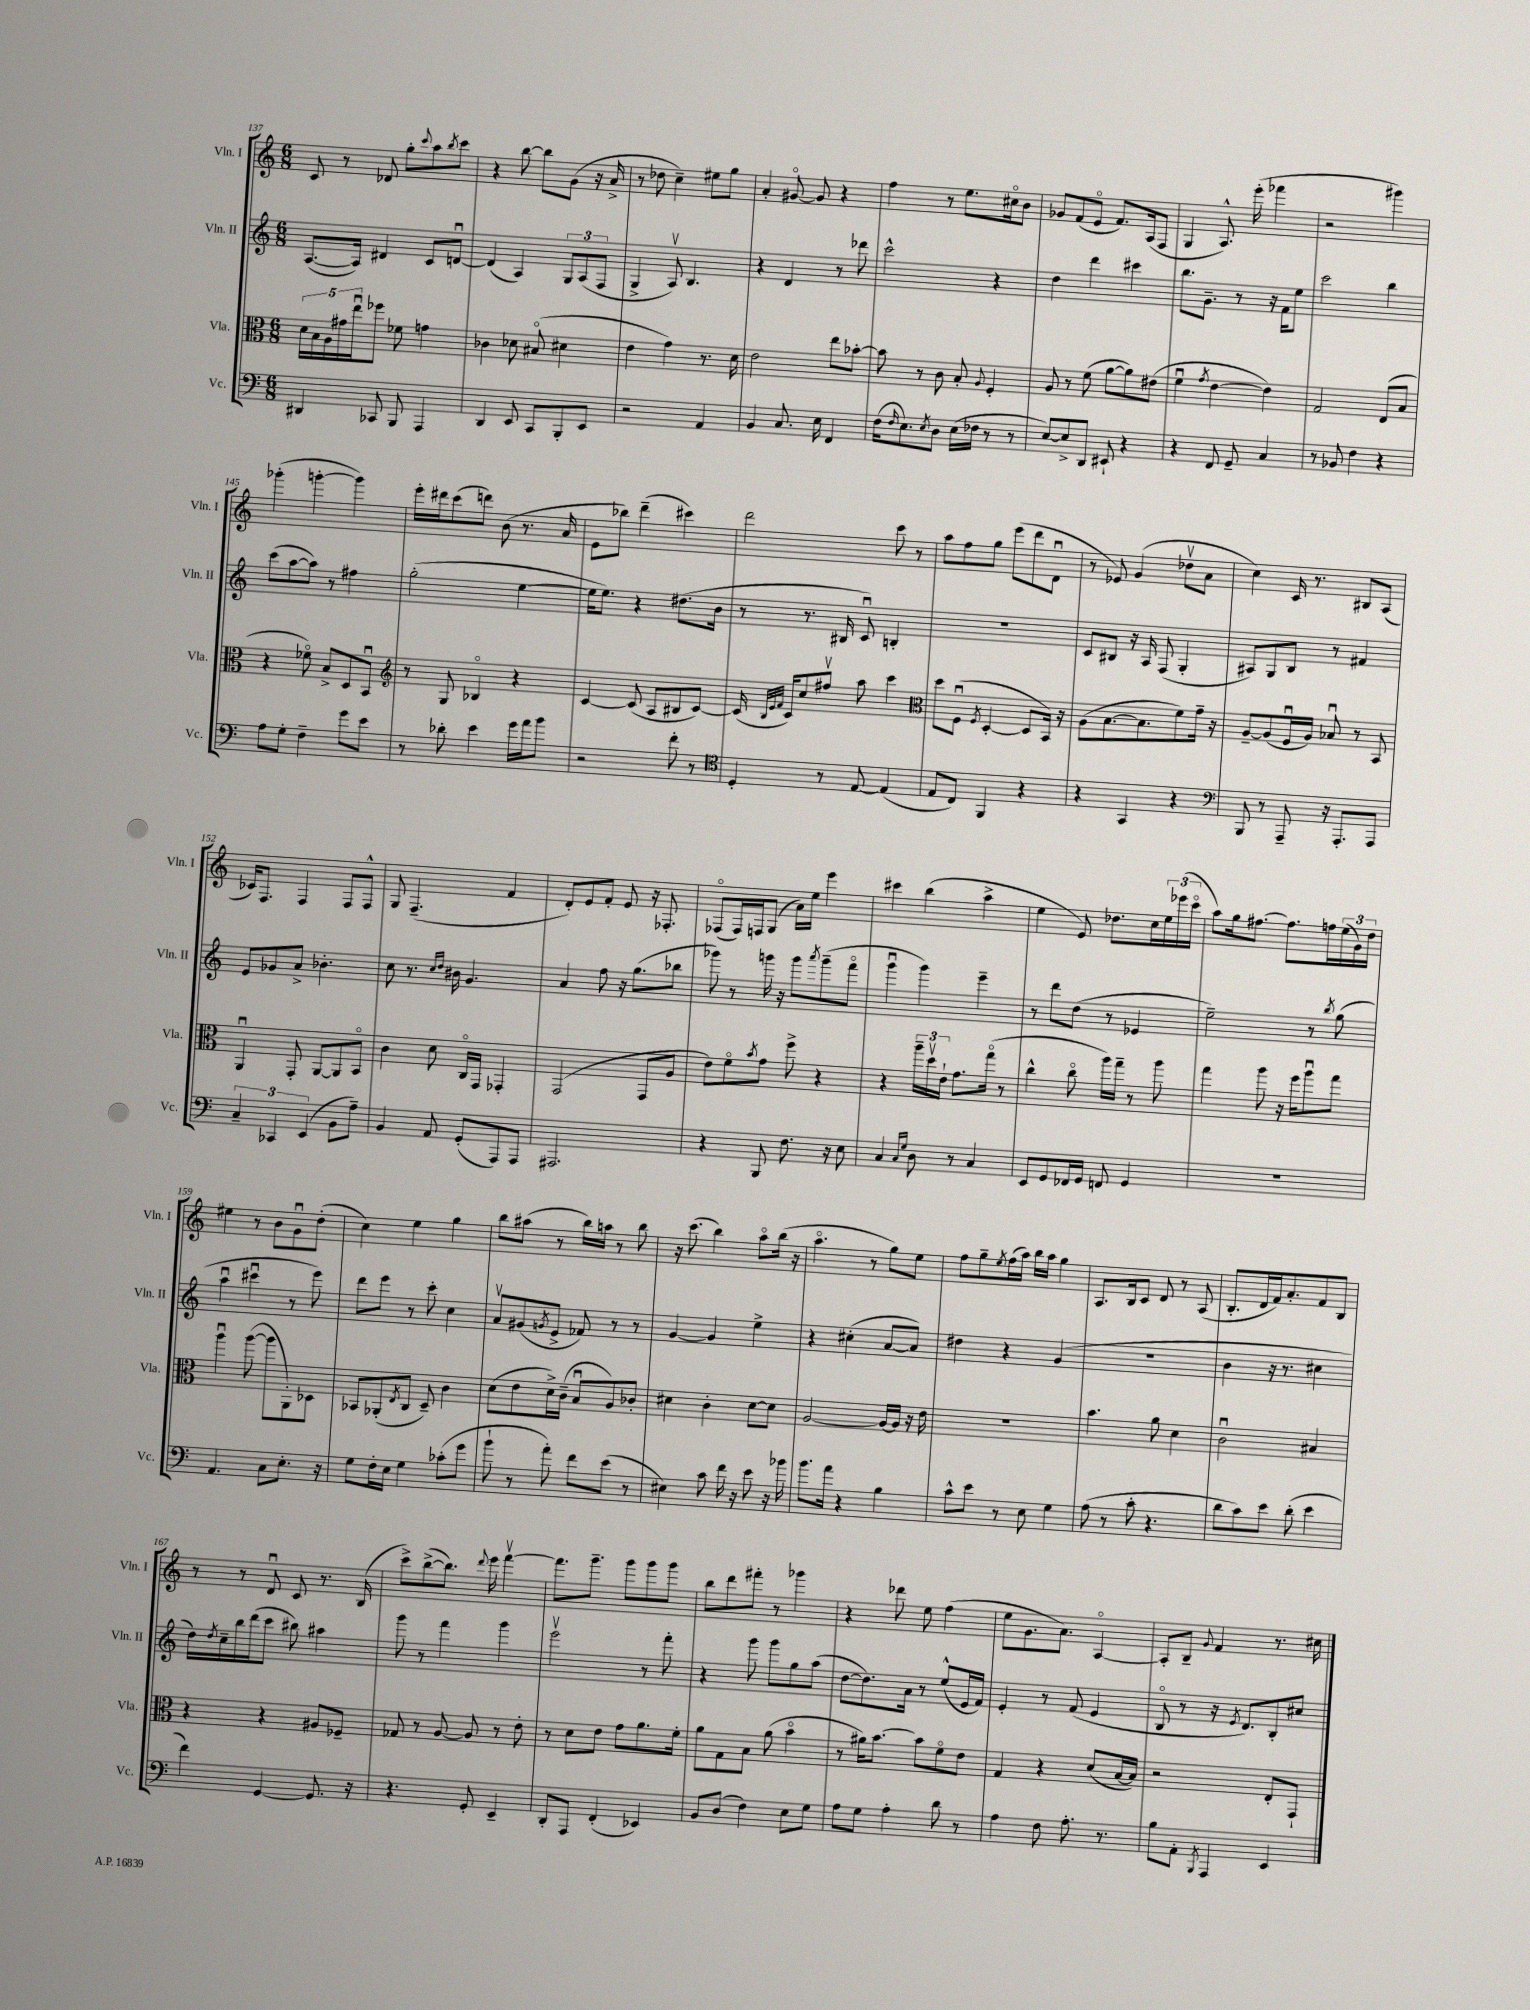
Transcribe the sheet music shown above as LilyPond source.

<<
\new StaffGroup <<
\new Staff = "s0" \with { instrumentName = "Vln. I" shortInstrumentName = "Vln. I" } {
    \clef treble \key c \major \numericTimeSignature \time 6/8
    c'8 r8 des'8 g''8-. \appoggiatura { c'''8 } a''8 \acciaccatura { b''8 } c'''8 |
    r4 b''8~ b''8 g'8( r16 a'16-> |
    r8 des''8 c''4--) eis''8 g''8 |
    a'4-. gis'8~\flageolet gis'8 r4 |
    f''4 r8 e''8. cis''16\flageolet b'8 |
    ges'8 f'8( e'8\flageolet f'8.) a16( f8 |
    g4 a8.-^) e'''16-.( fes'''4 |
    r2 gis'''4) |
    ges'''4-.( g'''4~-. g'''4) |
    e'''16-. dis'''16 c'''8( d'''8) b'8( r8. a'16 |
    e'8 bes''8) d'''4--( cis'''4) |
    d'''2 c'''8 r8 |
    a''8 f''8 g''8 e'''8( d'''8 d'8\downbow |
    r8 ees'8) g'4( des''8\upbow a'8 |
    c''4) c'16 r8. bis8 a8( |
    ces'16) f8. f4 f8 f8-^ |
    g8 f4.--( f'4 |
    d'8-.) e'8 f'8-. e'8 r16 fes8.-. |
    fes8\flageolet( fes16) f16 g8( a'16) e''16 e'''4 |
    cis'''4 b''4( a''4-> |
    e''4 e'8) des''8. c''16 \tuplet 3/2 { e''16 ees'''16( c'''16\flageolet } |
    a''8) g''16 fis''8.~ fis''8. f''16 \tuplet 3/2 { e''16( g'16) d''16 } |
    eis''4 r8 b'8 g'8\downbow d''8-.( |
    c''4) e''4 g''4 |
    b''8 ais''8( r8 b''16) a''16 r8 b''8 |
    r16 c'''8.( b''4) a''8\flageolet b''16( r16 |
    a''4.\flageolet r8 g''8) e''8 |
    f''8 g''8-- \acciaccatura { e''8 } f''16( a''16) b''16 a''16 g''4 |
    a8. b16 c'8 d'8 r8 a8( |
    b8.-. d'16 f'16) a'8.-. f'8 b8 |
    r8 r8 d'8\downbow c'8 r8. b16( |
    c'''8->) b''8~->( b''8.) \appoggiatura { d'''8 } e'''16 f'''4~\upbow |
    f'''8. g'''8.-- g'''8 g'''8 g'''8 |
    b''8 d'''8 fis'''8-. r8 ges'''4 |
    r4 des'''8 e''8 f''4( |
    e''8 g'8. a'8.) a4~\flageolet |
    a8-. b8-- \appoggiatura { g'8 } f'4 r8. cis''16 \bar "|." |
}
\new Staff = "s1" \with { instrumentName = "Vln. II" shortInstrumentName = "Vln. II" } {
    \clef treble \key c \major \numericTimeSignature \time 6/8
    a8.~( a16) dis'4 c'8 d'8~\downbow |
    d'4( a4) \tuplet 3/2 { g8 a8( f8 } |
    g4-> a8\upbow) b4. |
    r4 d'4 r8 des'''8 |
    c'''2-^ r4 |
    d''4 d'''4 cis'''4 |
    b''8. g'8.-- r8 r16 f'16 e''8 |
    c'''2 b''4 |
    c'''8( a''8~ a''8) r8 fis''4 |
    g''2-.( e''4~ |
    e''16 e''8.) r4 dis''8.( b'16 |
    r8 r8. bis16 c'8\downbow) b4-. |
    R2. |
    c'8 bis8 r16 a16 f8( g4-. |
    ais8) g8 b8 r8 fis'4 |
    e'8 ges'8 a'8-> bes'4.-. |
    c''8 r8. \grace { c''16 d''16 } bis'16 g'4. |
    a'4 f''8 r16 g''8.( bes''8 |
    ges'''8) r8 g'''16 r16 g'''8 \acciaccatura { a'''8 } g'''8--( f'''8\flageolet |
    g'''4\downbow g'''4) e'''4-- |
    r8 d'''8 d''8( r8 ees'4 |
    e''2--) r8 \acciaccatura { b''8 } g''8( |
    a''4\downbow cis'''4\downbow r8 e'''8) |
    d'''8 e'''8 r8 c'''8-. c''4 |
    a'8\upbow gis'8( \acciaccatura { g'8 } e'8-> fes'8) r8 r8 |
    g'4~ g'4 e''4-> |
    r4 cis''4-.( a'8~ a'8) |
    dis''4 r4 g'4( |
    R2. |
    b'4 r16 r8. cis''4 |
    d''16) \acciaccatura { d''8 } c''16-- b''16 d'''16( c'''8 bis''8) ais''4 |
    g'''8 r8 f'''4 g'''4 |
    e'''2\upbow r8 f'''8-. |
    r4 g'''8 g'''8 g''8 a''8( |
    d''8~ d''8.) a'16 r8 e''8-^( e'16 f'16) |
    e'4-. r8 f'8( e'4 |
    b8\flageolet r8 r16 \acciaccatura { e'8 } d'8.) b8-. cis''8 \bar "|." |
}
\new Staff = "s2" \with { instrumentName = "Vla." shortInstrumentName = "Vla." } {
    \clef alto \key c \major \numericTimeSignature \time 6/8
    \tuplet 5/4 { d'16 b16 a16 gis'16 e''16\downbow } fes''8 fes'8 g'4 |
    ces'4 des'8 bis8\flageolet( dis'4 |
    e'4 g'4) r8. d'16 |
    e'2 e''8 bes'8~-. |
    bes'8 r8 c'8 b8-. \appoggiatura { a8 } f4-. |
    a8 r8 f'8( a'8~ a'8) eis'8( |
    f'4\downbow \acciaccatura { g'8 } e'4~ e'4) |
    g2 e8( b8 |
    r4 fes'8\flageolet) b8-> d8 b,8\downbow |
    \clef treble r8 g8 bes4\flageolet r4 |
    c'4~ c'8( a8 bis8 c'8~) |
    c'16( \grace { b32 e'32 f'32 } c'16) c''8 fis''8\upbow a''8 c'''4 |
    \clef alto d''8 f8\downbow( \acciaccatura { f8 } d4~-. d8 b,16) r16 |
    a8( b8.~ b8. f'8) g'16-- r16 |
    a8~-- a8( f16\downbow a16) bes8\downbow r8 b,8 |
    a,4\downbow g,8-. a,8~ a,8 b,8\flageolet |
    c'4 d'8 c16\flageolet g,16 ges,4-. |
    g,2( g,8 a8 |
    e'8) f'8\flageolet \acciaccatura { b'8 } g'8 f''8-> r4 |
    r4 \tuplet 3/2 { a''16-- d''16\upbow e'16-! } g'8. g''16\flageolet( r8 |
    c''4-^ c''8\flageolet a''16) g''16-- r8 a''8 |
    g''4 a''8 r16 f''16 a''8\downbow g''8 |
    a''4\downbow a''8~( a''8 a,8-.) des8 |
    bes,8 aes,8-.( \acciaccatura { e8 } c8 d8--) c'4 |
    d'8( e'8 d'16->) c'16--( b8\downbow a8) ces'8-. |
    dis'4 c'4-. dis'8~ dis'8 |
    a2~ a16~ a16 r16 e'16 |
    R2. |
    b'4. a'8 d'4 |
    c'2\downbow bis4 |
    r4 r4 ais8 fes8-- |
    ges8 r8 a8~ a8 r8 e'8-. |
    r8 d'8 e'8 g'8 a'8. f'16-. |
    a'8 g8 b8 a'8( b'4\flageolet |
    r8 ais'16) b'8.~ b'8 f'8\flageolet e'8 |
    g4 r4 d'8( b16~ b16) |
    r2 e8-. g,8-! \bar "|." |
}
\new Staff = "s3" \with { instrumentName = "Vc." shortInstrumentName = "Vc." } {
    \clef bass \key c \major \numericTimeSignature \time 6/8
    dis,4 ces,8 b,,8 a,,4 |
    d,4 e,8 c,8 b,,8-. e,8 |
    r2 a,4 |
    b,4 c8. e16 f,4 |
    f16( \grace { f16 } e8.) \acciaccatura { e8 } d8 e16( fes16 r8 r8 |
    e8~) e8-> d,8 eis,8-! r4 |
    r4 f,8 g,8-- c4 |
    r8 bes,8 f4 r4 |
    a8 g8-. f4-- g'8 e'8 |
    r8 des'8-. e'4 g'16 a'16 b'8 |
    r2 f'8-. r8 |
    \clef tenor d4-. r8 e8~ e4( |
    e8 c8) f,4 r4 |
    r4 g,4 r4 |
    \clef bass b,,8 r8 a,,8-- r16 a,,8.-. a,,8 |
    \tuplet 3/2 { c4-- ces,4 e,4( } b,8 a8--) |
    b,4 a,8 g,8-.( a,,8) a,,8 |
    ais,,2. |
    r4 b,,8 f8. r16 e8 |
    c4 \grace { c16 g16 } d8 r8 c4 |
    e,8 g,8 fes,16 g,16 f,8 g,4 |
    R2. |
    a,4. c8 e8.-. r16 |
    g8 f16-. e16 g4 ces'8-.( g'8 |
    b'8-! r8 a'8-.) f'8 e'8( r8 |
    eis4) c'8 f'16 r16 e'8 r16 bes'16 |
    b'8. a'16 r4 b4 |
    c'8-^ e'8 r8 e8 g4 |
    a8( r8 c'8-. r4. |
    d'8 c'8) e'8 d'8-.( e'4 |
    f'4) g,4~ g,8. r16 |
    r4. g,8-. e,4-- |
    d,8-. a,,8 f,4-.( ees,4) |
    b,8 d8( f4) e8 g8 |
    a8 g8 a4-. d'8 r8 |
    a4 f8 a8.-. r8. |
    b8 a,8-. \acciaccatura { b,,8 } a,,4 e,4 \bar "|." |
}
>>
>>
\layout { \context { \Score currentBarNumber = #137 } }
